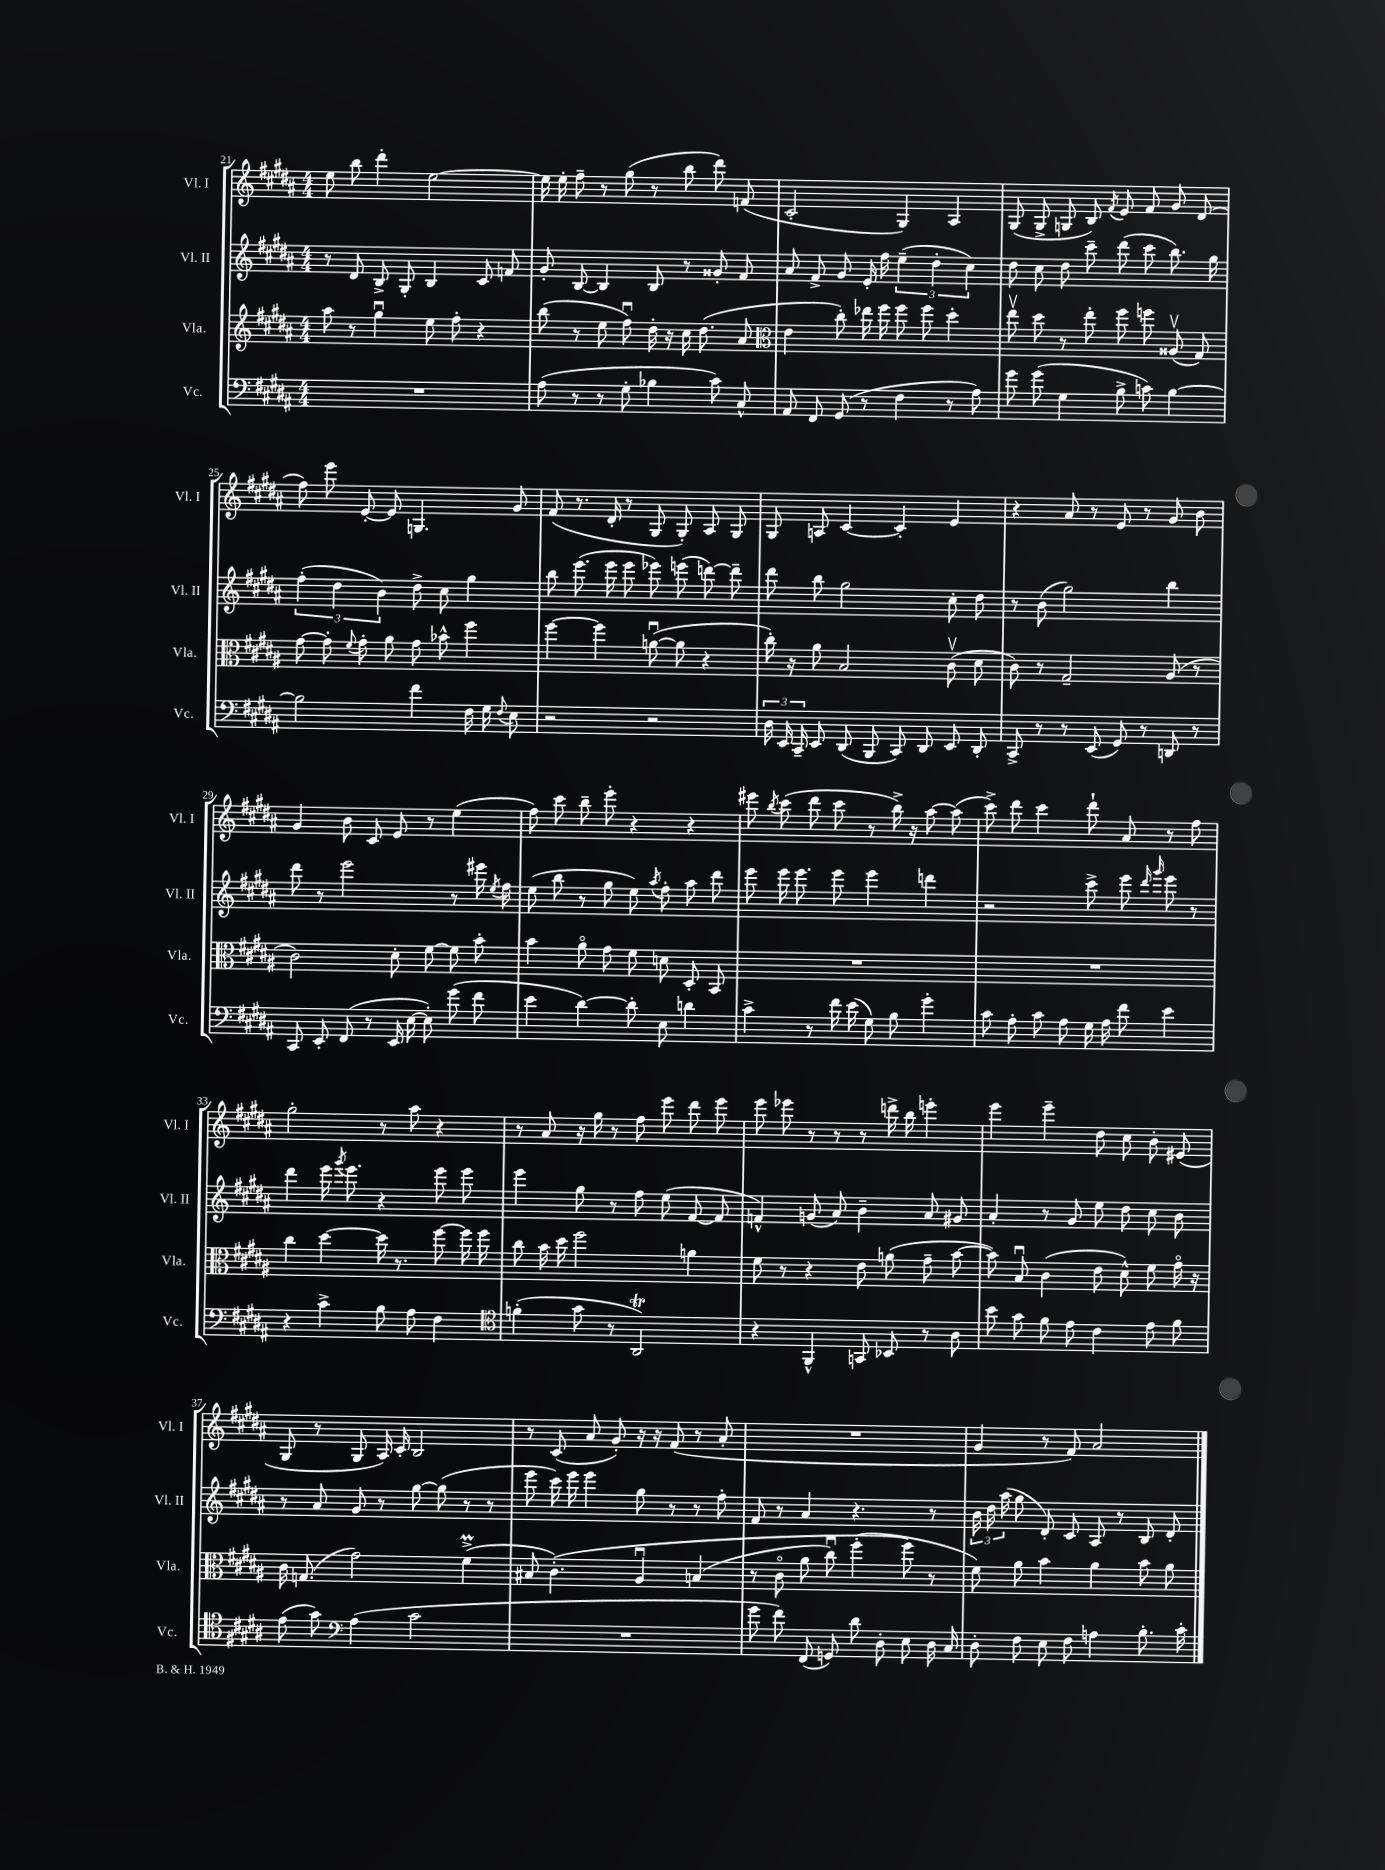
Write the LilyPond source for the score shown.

<<
\new StaffGroup <<
\new Staff = "s0" \with { instrumentName = "Vl. I" shortInstrumentName = "Vl. I" } {
    \clef treble \key b \major \numericTimeSignature \time 4/4
    \autoBeamOff e''8 b''8 dis'''4-. e''2~ |
    e''16 e''16-. fis''8-- r8 gis''8( r8 b''8 dis'''8) f'8( |
    cis'2-. gis4) ais4 |
    gis8( gis8-> g8 b8) \acciaccatura { fis'8 } e'8 fis'8 gis'8 dis'8( |
    fis''8) e'''8 e'8~-. e'8 g4. gis'8 |
    fis'8( r8. dis'16-. r8 gis8 gis8-.) ais8 gis8 |
    gis8 a8 cis'4~ cis'4-. e'4 |
    r4 ais'8 r8 e'8 r8 gis'8 b'8 |
    gis'4 b'8 cis'8 e'8 r8 e''4( |
    fis''8) cis'''8 b''8-- e'''8-. r4 r4 |
    eis'''8 \acciaccatura { b''8 } cis'''8( dis'''8 cis'''8 r8 b''16->) r16 ais''8~ ais''8( |
    cis'''8->) dis'''8 cis'''4 dis'''8-! ais'8 r8 fis''8 |
    gis''2-. r8 ais''8 r4 |
    r8 ais'8 r16 gis''16 r8 fis''8 e'''8 dis'''8 e'''8 |
    e'''8 ees'''8 r8 r8 r8 d'''16-> b''16 e'''4-. |
    e'''4 e'''4-- dis''8 cis''8 b'8-. eis'8( |
    gis8 r8 gis8 ais16) cis'16-. b2 |
    r8 cis'8( ais'8 gis'8-.) r16 r16 fis'8( r8 ais'8-. |
    R1 |
    gis'4 r8 fis'8) ais'2 \bar "|." |
}
\new Staff = "s1" \with { instrumentName = "Vl. II" shortInstrumentName = "Vl. II" } {
    \clef treble \key b \major \numericTimeSignature \time 4/4
    \autoBeamOff r8 dis'8 b8-> gis8-. b4 cis'8 f'8 |
    gis'8-. b8~ b4 b8 r8 gisis'8-. fis'8 |
    ais'8 fis'8-> gis'8 e'16-. fis''16 \tuplet 3/2 { e''4--( dis''4-. cis''4) } |
    dis''8 cis''8 dis''8 cis'''8-- dis'''8( cis'''8 b''8.) gis''16 |
    \tuplet 3/2 { fis''4-.( dis''4 b'4) } dis''8-> cis''8 gis''4 |
    b''8 e'''8.( e'''16 e'''8 ees'''8) e'''8( d'''8~) d'''8-- |
    dis'''8 b''8 gis''2 cis''8-. dis''8 |
    r8 b'8( gis''2) b''4 |
    dis'''8 r8 e'''2 r8 eis'''16 \acciaccatura { e''8 } fis''16 |
    e''8( b''8 r8 gis''8 e''8) \acciaccatura { ais''8 } fis''8-. ais''8 dis'''8 |
    e'''8 e'''16 e'''8. e'''8 e'''4 d'''4 |
    r2 cis'''8-> e'''8 \grace { dis'''16 gis'''16 } e'''8 r8 |
    dis'''4 e'''16 \acciaccatura { gis'''8 } e'''8. r4 e'''8 e'''8 |
    e'''4 gis''8 r8 fis''8 e''8( fis'8~ fis'8 |
    f'4-^) g'8( ais'8) b'4-- ais'8 gis'8 |
    ais'4-. r8 gis'8 e''8 dis''8 cis''8 b'8 |
    r8 ais'8 gis'8 r8 gis''8~ gis''8( r8 r8 |
    e'''8 cis'''16) e'''16 e'''4 gis''8 r8 r8 fis''8-. |
    fis'8 r8 ais'4 r4. r8 |
    \tuplet 3/2 { b'16 dis''16 ais''16( } gis''8 dis'8-.) cis'8 ais8 r8 b8 dis'8-. \bar "|." |
}
\new Staff = "s2" \with { instrumentName = "Vla." shortInstrumentName = "Vla." } {
    \clef treble \key b \major \numericTimeSignature \time 4/4
    \autoBeamOff ais''8 r8 gis''4\downbow e''8 fis''8-. r4 |
    b''8( r8 e''8 fis''8\downbow) dis''16-. r16 cis''16 dis''8.( ais'8 |
    \clef alto e'4 cis''8-.) ees''16 fis''16 fis''8 fis''8 dis''4-. |
    e''8\upbow dis''8 r8 e''8-. fis''8 f''8 aisis8\upbow( gis8) |
    gis'8~ gis'8-. \appoggiatura { fis'8 } gis'8-. ais'8 gis'8 bes'8-^ fis''4 |
    fis''4~ fis''4 a'8~\downbow( a'8 r4 |
    cis''16-.) r16 ais'8 b2 cis'8\upbow( dis'8 |
    cis'8) r8 gis2-- ais8( r8 |
    cis'2) dis'8-. fis'8~ fis'8 b'8-. |
    b'4 ais'8\flageolet gis'8 fis'8 d'8 dis8-. b,8 |
    R1 |
    R1 |
    cis''4 dis''4~ dis''16 r8. fis''8~ fis''16 fis''16 |
    cis''8 b'16 dis''16 fis''2 a'4 |
    fis'8 r8 r4 e'8 a'8( gis'8-- b'8~ |
    b'8) b8\downbow cis'4( e'8 dis'8-^) fis'8 gis'16\flageolet r16 |
    cis'16 g8.( gis'2) fis'4->\prall( |
    bis8 cis'4.-.)\( ais4\downbow b4( |
    r8 cis'8\flageolet ais'8 cis''8\downbow) fis''4-.( fis''8\) r8 |
    fis'8) ais'8 b'4 ais'4 b'8 ais'8 \bar "|." |
}
\new Staff = "s3" \with { instrumentName = "Vc." shortInstrumentName = "Vc." } {
    \clef bass \key b \major \numericTimeSignature \time 4/4
    \autoBeamOff R1 |
    ais8( r8 r8 gis8-. bes4 cis'8) cis8-^ |
    ais,8 fis,8 gis,8( r8 fis4 r8 ais8) |
    gis'8 gis'8( gis4 b8-> c'8) b4~ |
    b2 fis'4 fis16 gis16 \appoggiatura { fis8 } e8 |
    r2 r2 |
    \tuplet 3/2 { dis16 e,16 cis,16-- } e,8 dis,8( b,,8 cis,8) dis,8 e,8 dis,8-. |
    cis,8-> r8 r8 e,8( gis,8) r8 d,8 r8 |
    cis,8 e,8-. fis,8( r8 e,16 e16~ e8-.) gis'8( fis'8 |
    e'4 dis'4~) dis'8-. e8 d'4 |
    cis'4-> r8 fis'16 e'16( gis8) b8 gis'4-. |
    cis'8 ais8-. cis'8 ais8 gis16 ais16 fis'8 e'4 |
    r4 cis'4-> b8 ais8 fis4 |
    \clef tenor f'4-.( gis'8 r8 ais,2\trill) |
    r4 fis,4-^ g,8 bes,8 r8 ais8 |
    b'8 gis'8 fis'8 e'8 cis'4 e'8 fis'8 |
    e'8( gis'8) \clef bass ais4( cis'2 |
    R1 |
    gis'8 fis'8) fis,8( g,8) dis'8 dis8-. e8 dis16 cis16 |
    dis8-. fis8 e8 fis8 a4 b8.-. cis'16-. \bar "|." |
}
>>
>>
\layout { \context { \Score currentBarNumber = #21 } }
